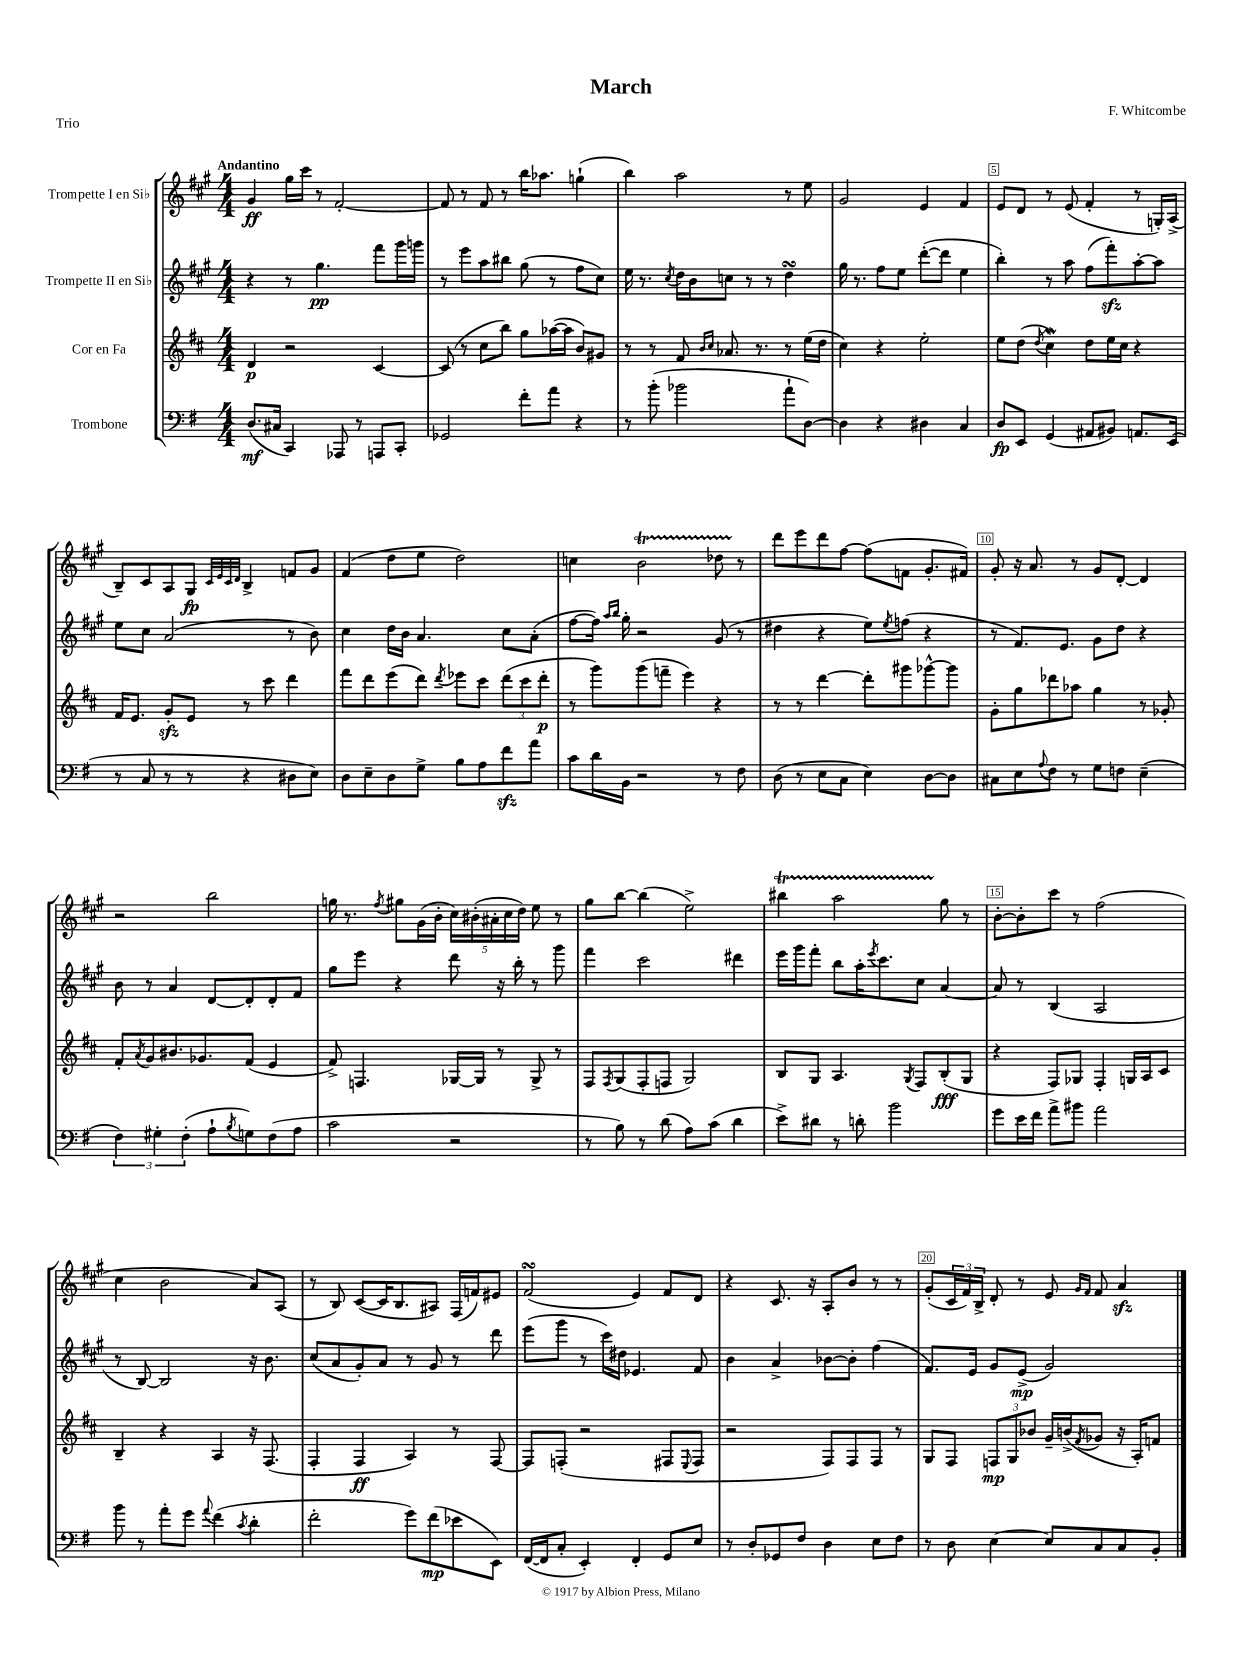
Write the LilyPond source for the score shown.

\header { title = "March" composer = "F. Whitcombe" piece = "Trio" }
<<
\new StaffGroup <<
\new Staff = "s0" \with { instrumentName = "Trompette I en Sib" } {
    \clef treble \key a \major \numericTimeSignature \time 4/4 \tempo "Andantino"
    gis'4\ff gis''16 cis'''16 r8 fis'2~-. |
    fis'8 r8 fis'8 r8 b''16 aes''8. g''4-!( |
    b''4) a''2 r8 e''8 |
    gis'2 e'4 fis'4 |
    e'8 d'8 r8 e'8( fis'4-. r8 g16-.) a16->( |
    b8--) cis'8 a8 gis8\fp \grace { cis'32 e'32 cis'32 d'32 } b4-> f'8 gis'8 |
    fis'4( d''8 e''8 d''2) |
    c''4 b'2\startTrillSpan des''8 r8\stopTrillSpan |
    d'''8 e'''8 d'''8 fis''8~ fis''8( f'8 gis'8.-. fis'16) |
    gis'8-. r16 a'8. r8 gis'8 d'8~-. d'4 |
    r2 b''2 |
    g''16 r8. \acciaccatura { fis''8 } gis''8 gis'16( b'16-. \tuplet 5/4 { cis''16) bis'16-.( ais'16-. cis''16 d''16) } e''8 r8 |
    gis''8 b''8~ b''4( e''2->) |
    bis''4\startTrillSpan a''2 gis''8\stopTrillSpan r8 |
    b'8~-. b'8-. cis'''8 r8 fis''2( |
    cis''4 b'2 a'8) a8( |
    r8 b8) cis'8~( cis'16 b8. ais8) fis16( f'16) eis'8 |
    fis'2\turn( e'4) fis'8 d'8 |
    r4 cis'8. r16 a8-. b'8 r8 r8 |
    gis'8-.( \tuplet 3/2 { cis'16 fis'16) b16-> } d'8-. r8 e'8 \grace { gis'16 fis'16 } fis'8 a'4\sfz \bar "|." |
}
\new Staff = "s1" \with { instrumentName = "Trompette II en Sib" } {
    \clef treble \key a \major \numericTimeSignature \time 4/4
    r4 r8 gis''4.\pp fis'''8 gis'''16 g'''16 |
    r8 e'''8 a''8 bis''8 gis''8( r8 fis''8 cis''8) |
    e''16 r8. \acciaccatura { cis''8 } d''16 b'16 c''8 r8 r8 d''4\turn |
    gis''16 r8. fis''8 e''8 d'''8~-.( d'''8 e''4 |
    b''4-.) r8 a''8 fis''8( fis'''8-.\sfz) a''8~-. a''8 |
    e''8 cis''8 a'2( r8 b'8) |
    cis''4 d''16 b'16 a'4. cis''8 a'8-.( |
    fis''8~ fis''16) \grace { a''16 b''16 } gis''16-. r2 gis'8( r8 |
    dis''4 r4 e''8) \acciaccatura { e''8 } f''8( r4 |
    r8 fis'8.) e'8. gis'8 d''8 r4 |
    b'8 r8 a'4 d'8~ d'8-. d'8-. fis'8 |
    gis''8 e'''8 r4 d'''8 r16 b''16-. r8 gis'''8 |
    fis'''4 cis'''2 dis'''4 |
    e'''16 gis'''16 fis'''8-. b''8 a''16-. \acciaccatura { e'''8 } cis'''8. cis''8 a'4~ |
    a'8 r8 b4( a2 |
    r8 b8~) b2 r16 b'8. |
    cis''8( a'8 gis'8-.) a'8 r8 gis'8 r8 d'''8 |
    e'''8( gis'''8 r8 cis'''16) dis''16 ees'4. fis'8 |
    b'4 a'4-> bes'8~ bes'8-. fis''4( |
    fis'8.) e'16 gis'8 e'8->\mp( gis'2) \bar "|." |
}
\new Staff = "s2" \with { instrumentName = "Cor en Fa" } {
    \clef treble \key d \major \numericTimeSignature \time 4/4
    d'4\p r2 cis'4~ |
    cis'8( r8 cis''8 b''8) g''8 aes''16~( aes''16 b'8) gis'8 |
    r8 r8 fis'8 \grace { b'16 cis''16 } aes'8. r8. r8 e''16( d''16 |
    cis''4) r4 e''2-. |
    e''8 d''8( \acciaccatura { d''8 } cis''4\mordent) d''8 e''16 cis''16 r4 |
    fis'16 e'8. g'8-.\sfz e'8 r8 cis'''8 d'''4 |
    fis'''8 d'''8 e'''8( d'''8) \acciaccatura { d'''8 } ees'''8 cis'''8 \tuplet 3/2 { d'''8( cis'''8 d'''8-.\p } |
    r8 g'''8) g'''8( f'''8-- e'''4) r4 |
    r8 r8 d'''4~ d'''8-. gis'''8 ges'''8~-^ ges'''8 |
    g'8-. g''8 des'''8 aes''8 g''4 r8 ges'8-. |
    fis'8-. \acciaccatura { a'8 } g'8 bis'8. ges'8. fis'8( e'4 |
    fis'8->) f4. ges16~ ges16 r8 ges8-> r8 |
    fis8 \acciaccatura { fis8 } g8( fis8-. f8 g2) |
    b8 g8 a4. \acciaccatura { g8 } fis8 b8-.\fff( g8 |
    r4 fis8) ges8 fis4-. g16 a16 cis'8 |
    b4-- r4 a4 r16 fis8.( |
    fis4-. fis4\ff a4) r8 fis8~ |
    fis8 f8-.( r2 fis8 \appoggiatura { e8 } fis8 |
    r2 fis8) fis8 fis8 r8 |
    g8 fis8 \tuplet 3/2 { f8\mp g8 bes'8 } g'16-- b'16->( \acciaccatura { fis'8 } ges'8 r16 a16-.) f'8 \bar "|." |
}
\new Staff = "s3" \with { instrumentName = "Trombone" } {
    \clef bass \key g \major \numericTimeSignature \time 4/4
    d8.\mf( cis16 c,4) aes,,8 r8 a,,8 c,8-. |
    ges,2 fis'8-. a'8 r4 |
    r8 b'8-.( bes'2 a'8-! d8~) |
    d4 r4 dis4 c4 |
    d8\fp e,8 g,4( ais,8 bis,8) a,8. e,16( |
    r8 c8 r8 r8 r4 dis8 e8) |
    d8 e8-- d8 g8-> b8 a8 fis'8\sfz a'8 |
    c'8 d'16 b,16 r2 r8 fis8 |
    d8( r8 e8 c8 e4) d8~ d8 |
    cis8 e8 \appoggiatura { a8 } fis8 r8 g8 f8 e4--( |
    \tuplet 3/2 { fis4) gis4-. fis4-.( } a8-! \acciaccatura { b8 } g8) fis8( a8 |
    c'2 r2 |
    r8 b8) r8 d'8( a8) c'8( d'4 |
    e'8->) dis'8 r8 d'8-. b'2 |
    g'8 e'16 fis'16 a'8-> bis'8 a'2 |
    b'8 r8 a'8-. g'8 \appoggiatura { a'8 } fis'4( \acciaccatura { c'8 } d'4-. |
    fis'2-. g'8) fis'8\mp( ees'8 e,8) |
    fis,16~( fis,16 c8-. e,4-.) fis,4-. g,8 e8 |
    r8 d8-. ges,8 fis8 d4 e8 fis8 |
    r8 d8 e4~ e8 c8 c8 b,8-. \bar "|." |
}
>>
>>
\layout { \context { \Score \override BarNumber.break-visibility = ##(#f #t #t) barNumberVisibility = #(every-nth-bar-number-visible 5) \override BarNumber.stencil = #(make-stencil-boxer 0.1 0.3 ly:text-interface::print) } }
